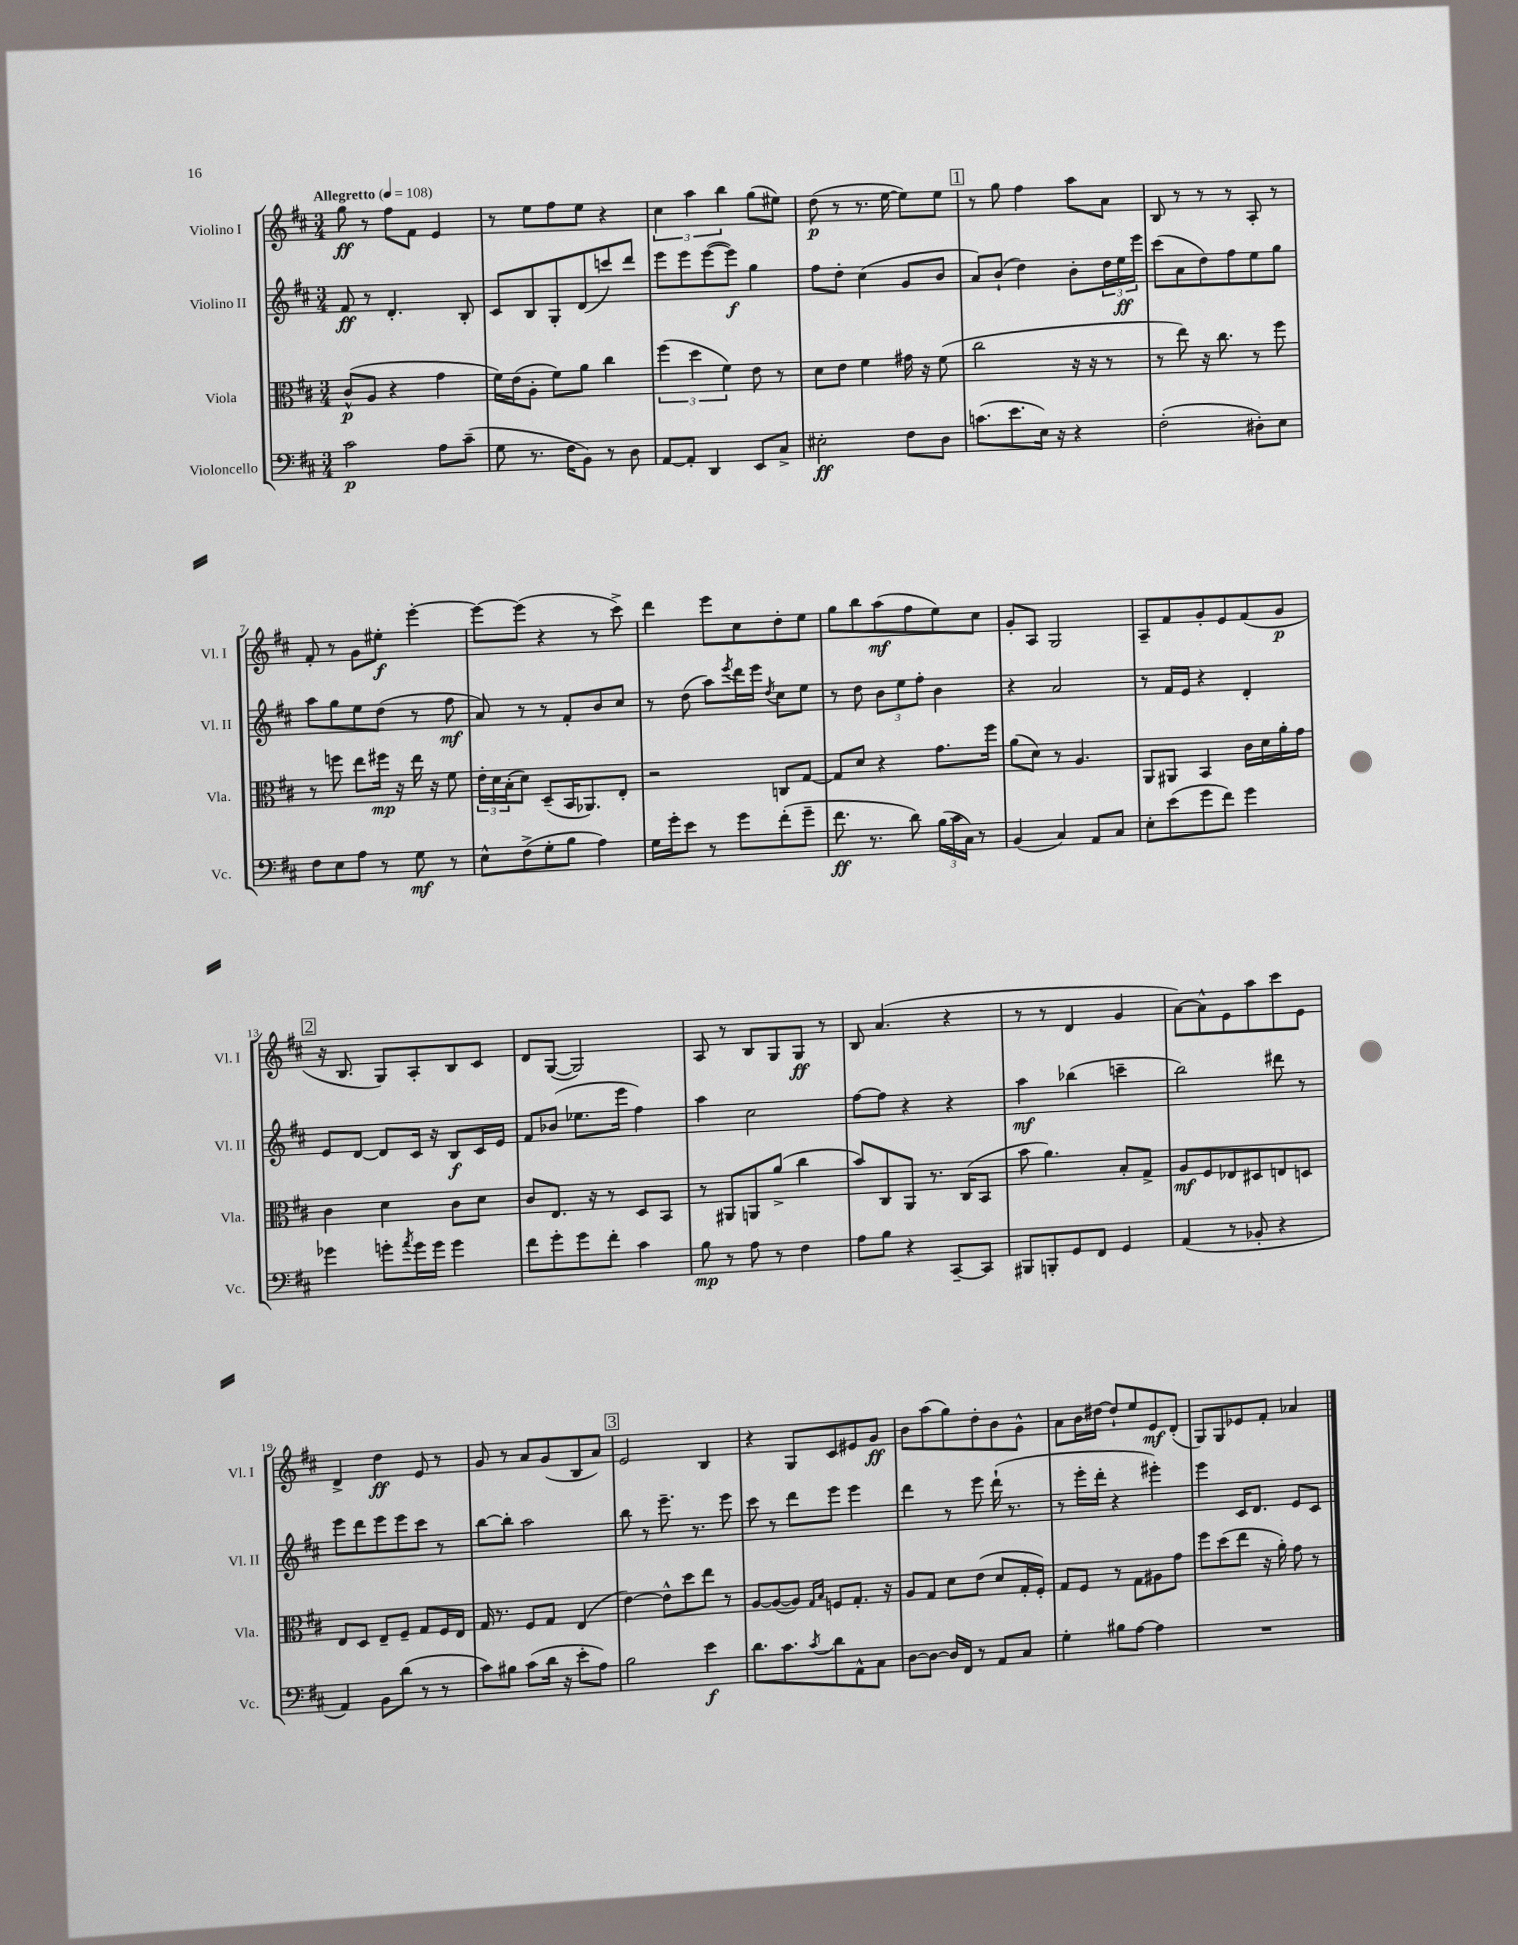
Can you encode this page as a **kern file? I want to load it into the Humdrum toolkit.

**kern	**kern	**kern	**kern
*staff4	*staff3	*staff2	*staff1
*clefF4	*clefC3	*clefG2	*clefG2
*k[f#c#]	*k[f#c#]	*k[f#c#]	*k[f#c#]
*M3/4	*M3/4	*M3/4	*M3/4
*MM108	*MM108	*MM108	*MM108
2c#	(8c#^^	8f#	8gg
.	8A	8r	8r
.	4r	4.d'	8ff#
.	.	.	8f#
8A	4g	.	4e
(8c#~	.	8B'	.
=	=	=	=
8G	16f#)	8c#	8r
.	(16e	.	.
8.r	8A'	8B	8ee
.	8f#)	8G'	8ff#
16F#	.	.	.
8BB)	8a	(8d	8ee
8r	4cc#	8ccc)	4r
8D	.	8ddd	.
=	=	=	=
[8AA	(6ff#	8eee	6cc#
8AA']	.	8eee	.
.	6dd	.	6aa
4DD	.	([8eee	.
.	6f#)	.	6bb
.	.	8eee])	.
8EE	8e	4gg	(8gg
8C#^	8r	.	8ee#)
=	=	=	=
2E#'	8d	8ff#	(8dd
.	8e	8dd'	8r
.	4f#	(4cc#	8.r
.	.	.	[16ee
8F#	16g#	8g	8ee])
.	16r	.	.
8D	(8f#	8b	8ee
=	=	=	=
(8.c	2cc#	8a)	8r
.	.	(8b`	8gg
8.e	.	.	.
.	.	4dd)	4ff#
16E)	.	.	.
16r	.	.	.
4r	16r	8b'	8aa
.	16r	.	.
.	8r	24dd	8a
.	.	24ee	.
.	.	24eee	.
=	=	=	=
(2F#'	8r	(8ccc#	8B
.	8ee)	8a	8r
.	16r	8dd)	8r
.	8.cc#	.	.
.	.	8ff#	8r
8D#')	8r	8ee	8A'
8E	8ff#	8gg	8r
=	=	=	=
8F#	8r	8aa	8f#'
8E	8ff	8gg	8r
8A	8ee	8ee	8g
8r	16ff#	(8dd	8ee#'
.	16r	.	.
8G	16ee	8r	[4eee'
.	16r	.	.
8r	8f#	8ff#	.
=	=	=	=
8E^^	24e'	8a)	8eee_
.	24d	.	.
.	(24B'	.	.
(8F#^	8d)	8r	(8eee]
8G'	(8D~	8r	4r
8B	16BB	8f#'	.
.	8.AA-)	.	.
4A)	.	8b	8r
.	8E'	8cc#	8ccc#^)
=	=	=	=
16G	2r	8r	4ddd
16g'	.	.	.
8e	.	(8dd	.
8r	.	8aa)	8eee
.	.	8qeee	.
8g	.	16ddd	8cc#
.	.	16eee	.
.	.	8qdd	.
(8f#'	8C	8cc#	8dd'
8g~	[8G	8ee	8ee
=	=	=	=
8.f#	8G]	8r	8gg
.	8d	8dd	8bb
8.r	.	.	.
.	4r	12b	(8aa
.	.	12ee	.
8d)	.	.	8ff#
.	.	12ff#'	.
(24B	8.g	4b	8ee)
24c#	.	.	.
24C#)	.	.	.
8r	.	.	8cc#
.	16ff#	.	.
=	=	=	=
(4BB	(8a	4r	8g'
.	8d)	.	8A
4C#)	8r	2a	2G
.	4.A	.	.
8AA	.	.	.
8C#	.	.	.
=	=	=	=
8E'	8AA	8r	8A~
(8e	8AA#	16f#	8f#
.	.	16e	.
8g	4BB	4r	8g'
8f#)	.	.	8e
4g	16c#	4d'	(8f#
.	16d	.	.
.	16a'	.	8g
.	16g	.	.
=	=	=	=
4g-	4c#	8e	16r
.	.	.	8.B
.	.	[8d	.
8g'	4d	8d]	8G)
8qa	.	.	.
16g	.	16c#	8A'
16g	.	16r	.
4g	8c#	8B	8B
.	8d	16c#	8c#
.	.	16e	.
=	=	=	=
8f#	8c#	8f#	8d
8g'	8.E	(8b-	([8G
8g	.	8.ee-	2G])
.	16r	.	.
8f#'	8r	.	.
.	.	16eee	.
4c#	8D	4ff#)	.
.	8BB	.	.
=	=	=	=
8B	8r	4aa	8A
8r	8AA#	.	8r
8A	8AA	2cc#	8B
8r	(8a^	.	8G
4F#	4cc#	.	8G
.	.	.	8r
=	=	=	=
8A	8b)	[8ff#	8B
8B	8C#	8ff#]	(4.a
4r	8AA	4r	.
.	8.r	.	.
[8CC#~	.	4r	4r
.	(16C#	.	.
8CC#]	8BB	.	.
=	=	=	=
8BBB#	8b	4aa	8r
8BBB'	4.a)	.	8r
8GG	.	(4bb-	4d
8FF#	.	.	.
4GG	8B'	4ccc~	4g
.	8G^	.	.
=	=	=	=
(4AA	8A	2bb)	[8a)
.	8F#	.	8a^^]
8r	8E-	.	8e
8BB-'	8D#	.	8aa
4r	8E	8ddd#	8ccc#
.	8D	8r	8e
=	=	=	=
4AA)	8E	8eee	4d^
.	8D	8ddd	.
8BB	8E~	8eee	4dd
(8d	8F#~	8eee	.
8r	8G	8ccc#	8e
8r	16F#	8r	8r
.	16E	.	.
=	=	=	=
8c#)	16G	[8bb	8g
.	8.r	.	.
8B#	.	8bb']	8r
(8c#	8F#	2aa	8a
16d	8G	.	(8g
16r	.	.	.
8e'	(4E	.	8B
8A)	.	.	8a)
=	=	=	=
2B	[4e)	8bb	2e
.	.	8r	.
.	8e^^]	8.eee~	.
.	8dd	.	.
.	.	8.r	.
4e	8ee	.	4B
.	8r	8eee	.
=	=	=	=
8.d	[8A	8ccc#	4r
.	(8A_	8r	.
8.c#	.	.	.
.	8A])	8ddd	8G
.	16qqG	.	.
8qc#	16qqB	.	.
8d	8F	8eee	8c#
8AA^^	8.G'	4eee	8e#
8C#	.	.	8g
.	16r	.	.
=	=	=	=
[8D	8A	4ddd	8b
8D_	8G	.	(8aa
16D]	8d	8r	8gg)
16FF#	.	.	.
8r	(8e	8eee	8dd'
8AA	8d	(16ddd`	8b
.	.	8.r	.
8C#	16G'	.	8g^^
.	16F#')	.	.
=	=	=	=
4G'	8G	8r	8a
.	8F#	16eee'	16b
.	.	16ddd'	[16dd#
8B#	8r	4r	8dd#`]
[8A	8G	.	8ee
4A]	8A#	4eee#')	8e
.	8g	.	(8d'
=	=	=	=
2.r	8ff#	4eee	8G)
.	(8dd	.	8G
.	8ee	16c#	8e-
.	.	8.d	.
.	16r	.	8f#'
.	16a')	.	.
.	8g	8e	4a-
.	8r	8c#	.
==	==	==	==
*-	*-	*-	*-
